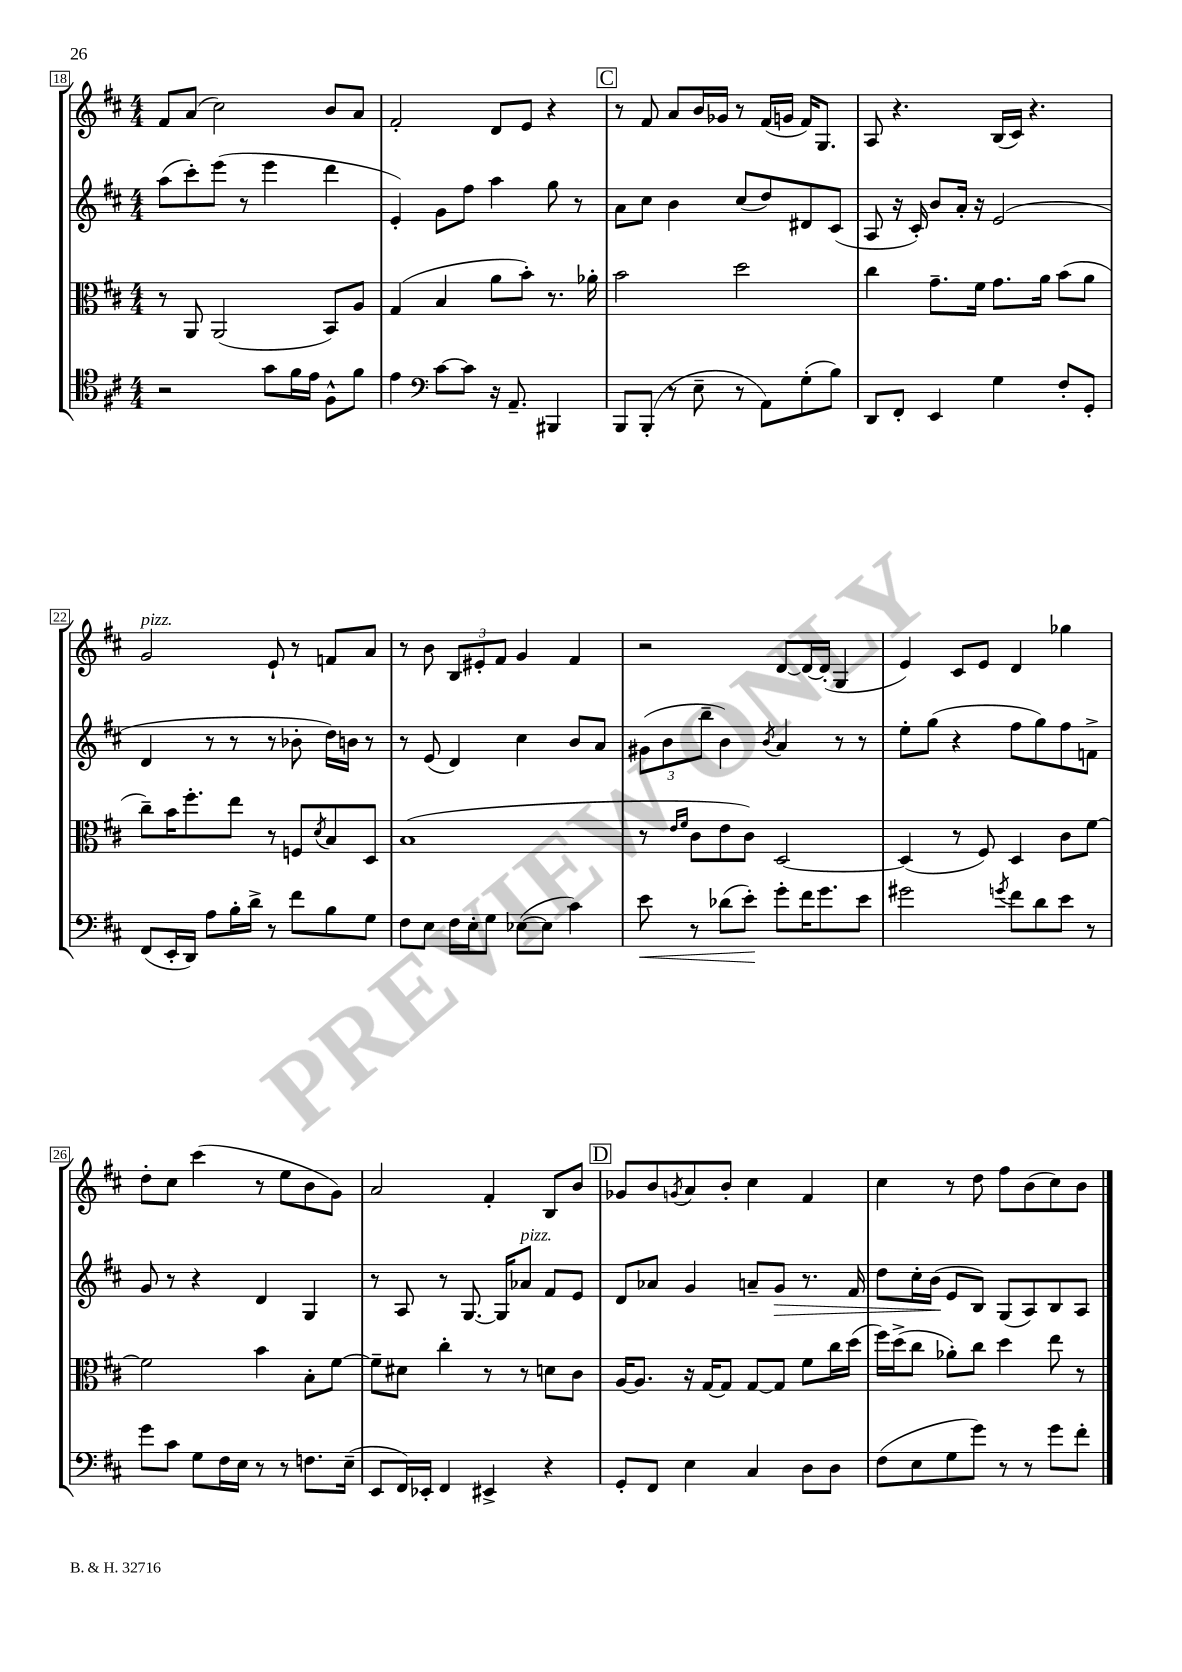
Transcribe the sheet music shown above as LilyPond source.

<<
\new StaffGroup <<
\new Staff = "s0" {
    \clef treble \key d \major \numericTimeSignature \time 4/4
    fis'8 a'8( cis''2) b'8 a'8 |
    fis'2-. d'8 e'8 r4 |
    \mark \markup { \box "C" } r8 fis'8 a'8 b'16 ges'16 r8 fis'16( g'16 fis'16) g8. |
    a8 r4. b16( cis'16) r4. |
    g'2^\markup { \italic "pizz." } e'8-! r8 f'8 a'8 |
    r8 b'8 \tuplet 3/2 { b8 eis'8-. fis'8 } g'4 fis'4 |
    r2 d'8~ d'16~ d'16-.( g4 |
    e'4) cis'8 e'8 d'4 ges''4 |
    d''8-. cis''8 cis'''4( r8 e''8 b'8 g'8) |
    a'2 fis'4-. b8 b'8 |
    \mark \markup { \box "D" } ges'8 b'8 \acciaccatura { g'8 } a'8 b'8-. cis''4 fis'4 |
    cis''4 r8 d''8 fis''8 b'8( cis''8) b'8 \bar "|." |
}
\new Staff = "s1" {
    \clef treble \key d \major \numericTimeSignature \time 4/4
    a''8( cis'''8-.) e'''8( r8 e'''4 d'''4 |
    e'4-.) g'8 fis''8 a''4 g''8 r8 |
    \mark \markup { \box "C" } a'8 cis''8 b'4 cis''8( d''8) dis'8 cis'8( |
    a8 r16 cis'16-.) b'8 a'16-. r16 e'2( |
    d'4 r8 r8 r8 bes'8-. d''16) b'16 r8 |
    r8 e'8( d'4) cis''4 b'8 a'8 |
    \tuplet 3/2 { gis'8( b'8 b''8-- } b'4) \acciaccatura { b'8 } a'4 r8 r8 |
    e''8-. g''8( r4 fis''8 g''8) fis''8 f'8-> |
    g'8 r8 r4 d'4 g4 |
    r8 a8 r8 g8.~ g16 aes'8^\markup { \italic "pizz." } fis'8 e'8 |
    \mark \markup { \box "D" } d'8 aes'8 g'4 a'8-- g'8\> r8. fis'16 |
    d''8 cis''16-. b'16\!( e'8 b8) g8( a8) b8 a8 \bar "|." |
}
\new Staff = "s2" {
    \clef alto \key d \major \numericTimeSignature \time 4/4
    r8 a,8 a,2( b,8) a8 |
    g4( b4 a'8 b'8-.) r8. aes'16-. |
    \mark \markup { \box "C" } b'2 d''2 |
    cis''4 g'8.-- fis'16 g'8. a'16 b'8( a'8 |
    cis''8--) b'16 fis''8.-. e''8 r8 f8 \acciaccatura { d'8 } b8 d8 |
    b1( |
    r8 \grace { e'16 fis'16 } cis'8 e'8 cis'8) d2~ |
    d4( r8 fis8) d4 cis'8 fis'8~ |
    fis'2 b'4 b8-. fis'8~ |
    fis'8-- dis'8 cis''4-. r8 r8 d'8 cis'8 |
    \mark \markup { \box "D" } a16~ a8. r16 g16~ g8 g8~ g8 fis'8 cis''16 d''16( |
    fis''16) d''16->( cis''8 aes'8-.) cis''8 d''4 e''8 r8 \bar "|." |
}
\new Staff = "s3" {
    \clef tenor \key d \major \numericTimeSignature \time 4/4
    r2 g'8 fis'16 e'16 fis8-^ fis'8 |
    e'4 \clef bass cis'8~ cis'8 r16 a,8.-- bis,,4 |
    \mark \markup { \box "C" } b,,8 b,,8-.( r8 e8-- r8 a,8) g8-.( b8) |
    d,8 fis,8-. e,4 g4 fis8-. g,8-. |
    fis,8( e,16-. d,16) a8 b16-. d'16-> r8 fis'8 b8 g8 |
    fis8 e8 fis16 e16-. g8 ees8~( ees8 cis'4) |
    e'8\< r8 des'8( e'8-.\!) g'8-. fis'16 g'8. e'8 |
    gis'2 \acciaccatura { g'8 } fis'8 d'8 e'8 r8 |
    g'8 cis'8 g8 fis16 e16 r8 r8 f8. e16--( |
    e,8 fis,16) ees,16-. fis,4 eis,4-> r4 |
    \mark \markup { \box "D" } g,8-. fis,8 e4 cis4 d8 d8 |
    fis8( e8 g8 g'8) r8 r8 g'8 fis'8-. \bar "|." |
}
>>
>>
\layout { \context { \Score currentBarNumber = #18 \override BarNumber.stencil = #(make-stencil-boxer 0.1 0.3 ly:text-interface::print) } }
